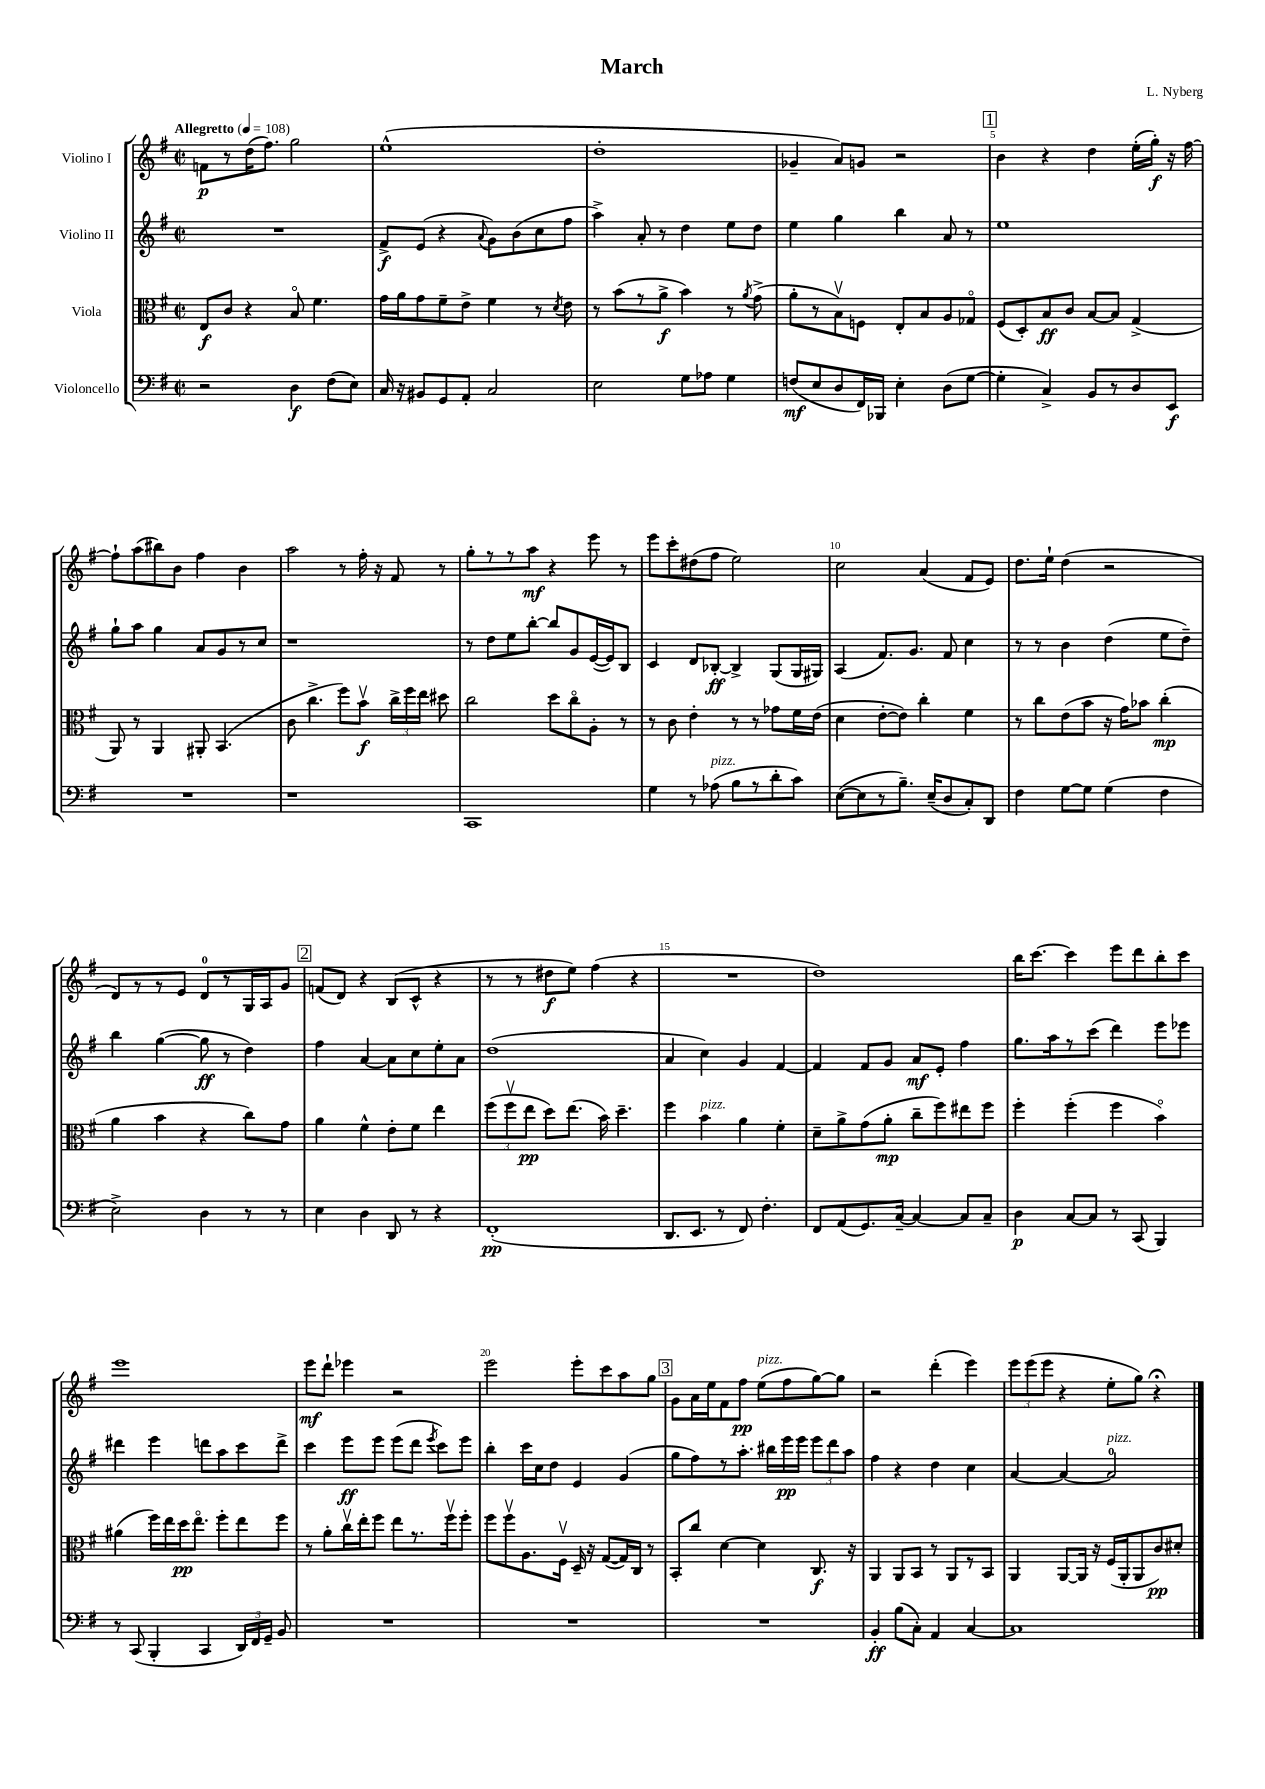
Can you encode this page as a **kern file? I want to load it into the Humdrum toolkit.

**kern	**kern	**kern	**kern
*staff4	*staff3	*staff2	*staff1
*clefF4	*clefC3	*clefG2	*clefG2
*k[f#]	*k[f#]	*k[f#]	*k[f#]
*M2/2	*M2/2	*M2/2	*M2/2
*met(c|)	*met(c|)	*met(c|)	*met(c|)
*MM108	*MM108	*MM108	*MM108
2r	8E	1r	8f
.	8c	.	8r
.	4r	.	(16dd
.	.	.	8.ff#)
4D	8Bo	.	2gg
.	4.f#	.	.
(8F#	.	.	.
8E)	.	.	.
=	=	=	=
16C	16g	8f#^	(1ee^^
16r	16a	.	.
8BB#	8g	(8e	.
8GG	8f#~	4r	.
8AA'	8e^	.	.
.	.	8qqa	.
2C	4f#	8g)	.
.	.	(8b	.
.	8r	8cc	.
.	8qd	.	.
.	8e	8ff#	.
=	=	=	=
2E	8r	4aa^)	1dd'
.	(8b	.	.
.	8r	8a'	.
.	8a^	8r	.
8G	4b)	4dd	.
8A-	.	.	.
4G	8r	8ee	.
.	8qa	.	.
.	(8g^	8dd	.
=	=	=	=
(8F	8a'	4ee	4g-~
8E	8r	.	.
8D	8Bv)	4gg	8a)
16FF#)	8F	.	8g
16BBB-	.	.	.
4E'	8E'	4bb	2r
.	8B	.	.
(8D	8A	8a	.
[8G	8G-o	8r	.
=	=	=	=
4G']	(8F#	1ee	4b
.	8D')	.	.
4C^)	8B	.	4r
.	8c	.	.
8BB	[8B	.	4dd
8r	8B]	.	.
8D	(4G^	.	(16ee'
.	.	.	16gg')
8EE	.	.	16r
.	.	.	[16ff#
=	=	=	=
1r	8AA)	8gg`	8ff#`]
.	8r	8aa	(8aa
.	4AA	4gg	8bb#)
.	.	.	8b
.	8AA#'	8a	4ff#
.	(4.BB	8g	.
.	.	8r	4b
.	.	8cc	.
=	=	=	=
1r	8c	1r	2aa
.	4.cc^	.	.
.	8ff#)	.	8r
.	8bv	.	16ff#'
.	.	.	16r
.	24cc^	.	8f#
.	24ff#	.	.
.	24ee	.	.
.	8dd#	.	8r
=	=	=	=
1CC	2cc	8r	8gg'
.	.	8dd	8r
.	.	8ee	8r
.	.	[8bb'	8aa
.	8dd	8bb]	4r
.	8cco	8g	.
.	8A'	([16e	8eee
.	.	16e])	.
.	8r	8B	8r
=	=	=	=
4G	8r	4c	8eee
.	8c	.	8ccc'
8r	4e'	8d	(8dd#
(8A-	.	[8B-'	8ff#
8B	8r	4B-^]	2ee)
8r	8r	.	.
8d'	8g-	(8G	.
8c)	16f#	16G	.
.	(16e	16G#)	.
=	=	=	=
([8E	4d	(4A	2cc
8E]	.	.	.
8r	[8e'	8.f#)	.
8.B~)	8e])	.	.
.	.	8.g	.
.	4cc'	.	(4a
(16E~	.	.	.
8D	.	8f#	.
8C')	4f#	4cc	8f#
8DD	.	.	8e)
=	=	=	=
4F#	8r	8r	8.dd
.	8cc	8r	.
.	.	.	16ee`
[8G	(8e	4b	(4dd
8G]	8b	.	.
(4G	16r	(4dd	2r
.	16g)	.	.
.	8b-	.	.
4F#	(4cc'	8ee	.
.	.	8dd~)	.
=	=	=	=
2E^)	4a	4bb	8d)
.	.	.	8r
.	4b	([4gg	8r
.	.	.	8e
4D	4r	8gg]	8d
.	.	8r	8r
8r	8cc)	4dd)	16G
.	.	.	16A
8r	8g	.	8g
=	=	=	=
4E	4a	4ff#	(8f
.	.	.	8d)
4D	4f#^^	[4a	4r
8DD	8e'	8a]	(8B
8r	8f#	8cc	8c^^
4r	4ee	8ee'	4r
.	.	8a	.
=	=	=	=
(1FF#'	(12ff#	(1dd	8r
.	12ff#v	.	.
.	.	.	8r
.	12ee	.	.
.	8dd)	.	8dd#
.	(8.ee	.	8ee)
.	.	.	(4ff#
.	16b)	.	.
.	4.dd~	.	.
.	.	.	4r
=	=	=	=
8.DD	4ff#	4a	1r
8.EE	.	.	.
.	4b	4cc)	.
8r	.	.	.
8FF#)	4a	4g	.
4.F#'	.	.	.
.	4f#'	[4f#	.
=	=	=	=
8FF#	8d~	4f#]	1dd)
(8AA	8a^	.	.
8.GG)	(8g	8f#	.
.	8a'	8g	.
[16C~	.	.	.
4C_	8cc~	8a	.
.	8ff#)	8e'	.
8C]	8ee#	4ff#	.
8C~	8ff#	.	.
=	=	=	=
4D	4ff#'	8.gg	16bb
.	.	.	[8.ccc
.	.	16aa	.
[8C	(4ff#'	8r	4ccc]
8C]	.	(8ccc	.
8r	4ff#	4ddd)	8eee
(8CC	.	.	8ddd
4BBB)	4bo)	8eee	8bb'
.	.	8eee-	8ccc
=	=	=	=
8r	(4a#	4ddd#	1eee
(8CC	.	.	.
4BBB'	16ff#)	4eee	.
.	16ee	.	.
.	16dd	.	.
.	8.eeo	.	.
4CC	.	8ddd	.
.	8ff#'	8aa	.
24DD)	8ee	8ccc	.
24FF#	.	.	.
24GG~	.	.	.
8BB	8ff#	8ddd^	.
=	=	=	=
1r	8r	4ccc	8eee
.	8a'	.	8ddd`
.	16ccv	8eee	4eee-
.	16ee'	.	.
.	8ff#	8eee	.
.	8ee	(8eee	2r
.	8.r	8ddd	.
.	.	8qeee	.
.	.	8ccc)	.
.	16ff#v	.	.
.	8ff#'	8eee	.
=	=	=	=
1r	8ff#	4bb'	2eee
.	8ff#v	.	.
.	8.A	16ccc	.
.	.	16cc	.
.	.	8dd	.
.	16F#v	.	.
.	16D~	4e	8eee'
.	16r	.	.
.	([8G	.	8ccc
.	16G])	(4g	8aa
.	16C	.	.
.	8r	.	8gg
=	=	=	=
1r	8BB'	8gg	8g
.	8cc	8ff#)	16a
.	.	.	16ee
.	[4d	8r	8f#
.	.	8.aa'	8ff#
.	4d]	.	(8ee
.	.	16bb#	.
.	.	16eee	8ff#
.	.	16eee	.
.	8.C	12eee	[8gg)
.	.	12ddd	.
.	.	.	8gg]
.	.	12aa	.
.	16r	.	.
=	=	=	=
4BB'	4AA	4ff#	2r
(8B	8AA	4r	.
8C')	8BB	.	.
4AA	8r	4dd	(4ddd'
.	8AA	.	.
[4C	8r	4cc	4eee)
.	8BB	.	.
=	=	=	=
1C]	4AA	[4a	12eee
.	.	.	(12eee
.	.	.	12eee
.	[8AA	4a_	4r
.	16AA]	.	.
.	16r	.	.
.	(16F#	2a]	8ee'
.	16AA'	.	.
.	8AA	.	8gg)
.	8c)	.	4r;
.	8d#'	.	.
==	==	==	==
*-	*-	*-	*-
